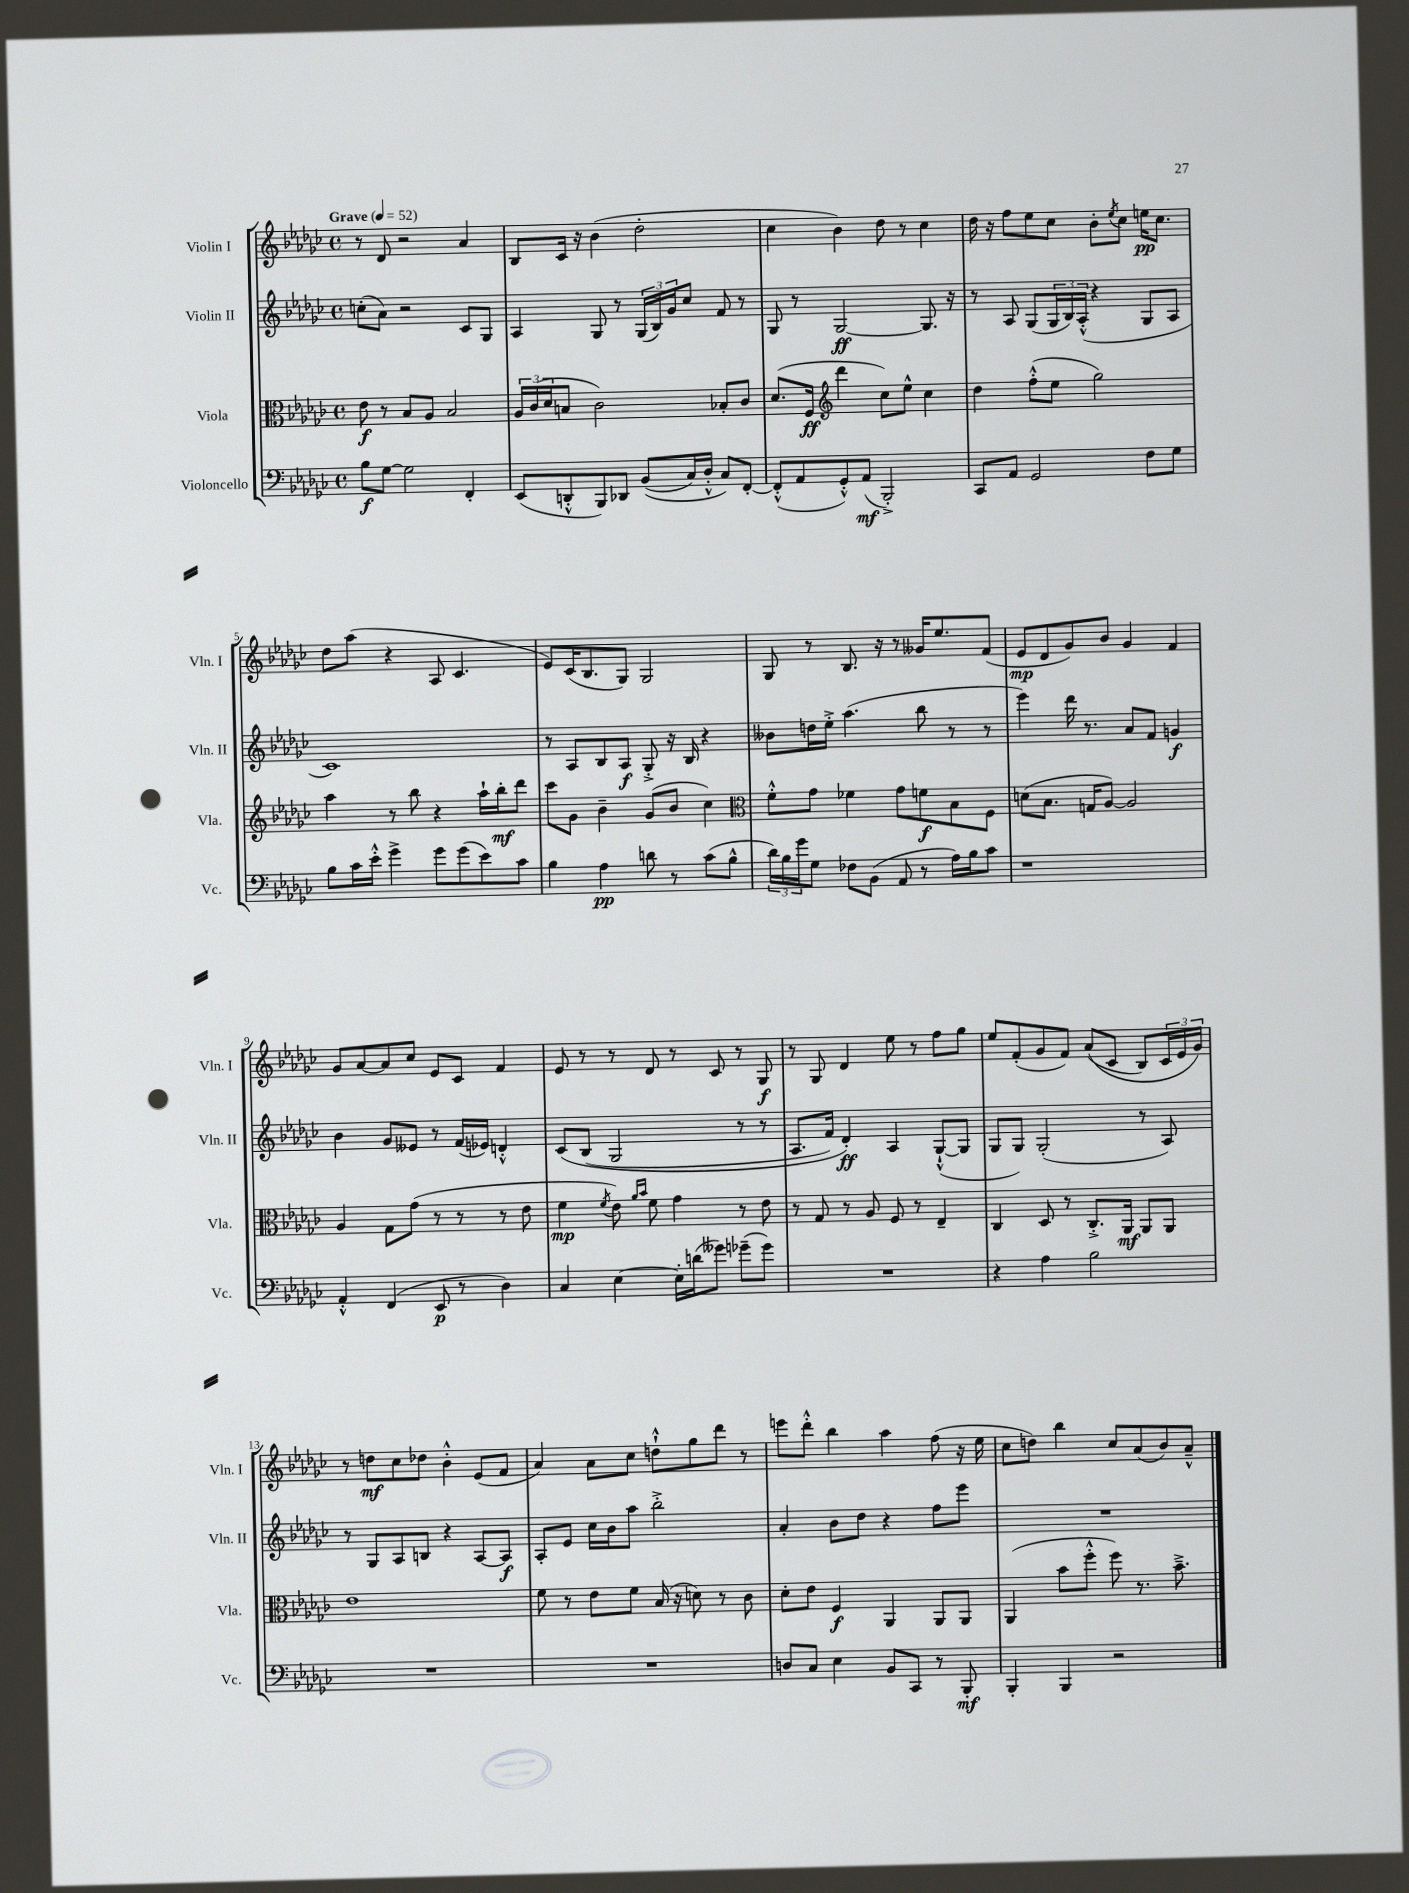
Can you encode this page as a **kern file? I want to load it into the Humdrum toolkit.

**kern	**kern	**kern	**kern
*staff4	*staff3	*staff2	*staff1
*clefF4	*clefC3	*clefG2	*clefG2
*k[b-e-a-d-g-c-]	*k[b-e-a-d-g-c-]	*k[b-e-a-d-g-c-]	*k[b-e-a-d-g-c-]
*M4/4	*M4/4	*M4/4	*M4/4
*met(c)	*met(c)	*met(c)	*met(c)
*MM52	*MM52	*MM52	*MM52
8B-\L	8e-\	(8cc'\L	8r
[8G-\J	8r	8a-\J)	8d-/
2G-\]	8B-/L	2r	2r
.	8A-/J	.	.
.	2B-/	.	.
4FF'/	.	8c-/L	4a-/
.	.	8G-/J	.
=	=	=	=
(8EE-/L	24A-/LL	4A-/	8B-/L
.	(24c-/	.	.
.	24d-/J	.	.
8DD'^^/	8B/J	.	16c-/Jk
.	.	.	16r
8BBB-/)	2c-\)	8G-/	(4b-\
8DD-/J	.	8r	.
&((8BB-/L	.	(24G-/LL	2dd-'\
.	.	24B-/)	.
.	.	24g-/J	.
16C-/L)	.	8cc-/J	.
16D-'^^/JJ	.	.	.
8C-/L&)	8B-'/L	8f/	.
[8FF'/J	8c-/J	8r	.
=	=	=	=
(8FF'^^/]L	(8.d-/L	8G-/	4cc-\
8AA-/	.	8r	.
.	16F/Jk	.	.
*	*clefG2	*	*
8GG-'^^/)	4ddd-\	[2G-/	4b-\)
(8AA-/J	.	.	.
2BBB-'^/)	8cc-\L)	.	8dd-\
.	8ee-^^\J	.	8r
.	4cc-\	8.G-/]	4cc-\
.	.	16r	.
=	=	=	=
8CC-/L	4dd-\	8r	16dd-\
.	.	.	16r
8AA-/J	.	8A-/	8ff\L
2GG-/	(8ff'^^\L	(8G-/L	8ee-\
.	8ee-\J	24G-/L	8cc-\J
.	.	24B-/)	.
.	.	(24A-'^^/JJ	.
.	2gg-\)	4r	8b-'\L
.	.	.	8qee-/
.	.	.	8cc-\J
8F\L	.	8G-/L	16ee\LK
.	.	.	8.cc-\J
8G-\J	.	8A-/J	.
=	=	=	=
8B-\L	4aa-\	1c-)	8dd-\L
16c-\L	.	.	(8aa-\J
16e-'^^\JJ	.	.	.
4g-^\	8r	.	4r
.	8bb-\	.	.
8g-\L	4r	.	8A-/
(8g-\	.	.	4.c-/
8e-\)	16aa-`\LL	.	.
.	16bb-'\J	.	.
8c-\J	8ddd-\J	.	.
=	=	=	=
4B-\	8ccc-\L	8r	8e-/L)
.	8g-\J	8A-/L	(16c-/K
.	.	.	8.B-/
4A-\	4b-~\	8B-/	.
.	.	8A-/J	8G-/J)
8d\	(8g-/L	8G-'^/	2G-/
8r	8b-/J	16r	.
.	.	16B-/	.
(8c-\L	4cc-\)	4r	.
8B-^^\J	.	.	.
=	=	=	=
*	*clefC3	*	*
24d-\LL)	8f'^^\L	8b--\L	8G-/
24B-\	.	.	.
24g-\J	.	.	.
8G-\J	8g-\J	16dd\L	8r
.	.	16ee-'^\JJ	.
8F-\L	4f-\	(4.aa-\	8.B-/
(8BB-\J	.	.	.
.	.	.	16r
8AA-/	8g-\L	.	8r
8r	8f\	8bb-\	16g--/LK
.	.	.	8.ee-/
16A-\LL)	8B-\	8r	.
16B-\J	.	.	.
8c-\J	8F\J	8r	(8f/J
=	=	=	=
1r	(8d\L	4eee-\)	8e-/L
.	8.B-\J	.	8d-/
.	.	16ddd-\	8g-/)
.	16G/LK	8.r	.
.	[8A-/J)	.	8b-/J
.	2A-/]	8a-/L	4g-/
.	.	8f/J	.
.	.	4g/	4f/
=	=	=	=
4AA-'^^/	4A-/	4b-\	8g-/L
.	.	.	[8a-/
(4FF/	8G-\L	8g-/L	8a-/]
.	(8g-\J	8e--/J	8cc-/J
8EE-/	8r	8r	8e-/L
8r	8r	(16f/LL	8c-/J
.	.	16e-/JJ)	.
4D-\)	8r	4d'^^/	4f/
.	8e-\	.	.
=	=	=	=
4C-/	4f\	&(8c-/L	8e-/
.	.	(8B-/J	8r
.	8qf/	.	.
[4E-\	8e-\)	2G-/	8r
.	16qqa-/LL	.	.
.	16qqb-/JJ	.	.
.	8f\	.	8d-/
16E-'\]LL	4g-\	.	8r
(16d\J	.	.	.
8g--\J)	.	.	8c-/
(8g-~\L	8r	8r	8r
8g-\J)	8e-\	8r	8G-/
=	=	=	=
1r	8r	8.A-/L	8r
.	8G-/	.	8G-/
.	.	16f/Jk)	.
.	8r	4d-'/&)	4d-/
.	8A-/	.	.
.	8F/	4A-/	8ee-\
.	8r	.	8r
.	4E-~/	([8G-`^^/L	8ff\L
.	.	8G-/]J	8gg-\J
=	=	=	=
4r	4C-/	8G-/L	8ee-/L
.	.	8G-/J)	(8f'/
4A-\	8D-/	(2G-'/	8g-/
.	8r	.	8f/J)
2B-\	8.C-'^/L	.	&((8a-/L
.	.	.	8c-/J
.	16AA-/Jk	.	.
.	8AA-/L	8r	8B-/L)
.	8AA-/J	8A-/)	24c-/L
.	.	.	24e-/
.	.	.	24g-/JJ&)
=	=	=	=
1r	1e-	8r	8r
.	.	8G-/L	8dd\L
.	.	8A-/	8cc-\
.	.	8B/J	8dd-\J
.	.	4r	4b-'^^\
.	.	[8A-/L	(8e-/L
.	.	8A-/]J	8f/J
=	=	=	=
1r	8f\	8A-'/L	4a-/)
.	8r	8e-/J	.
.	8e-\L	16cc-\LL	8a-\L
.	.	16b-\J	.
.	8f\J	8aa-\J	8cc-\J
.	(16B-/	2bb-'^\	8dd`^^\L
.	16r	.	.
.	8d\)	.	8gg-\
.	8r	.	8ddd-\J
.	8c-\	.	8r
=	=	=	=
8D/L	8d-'\L	4a-'/	8eee\L
8C-/J	8e-\J	.	8ddd-'^^\J
4E-\	4F/	8b-\L	4bb-\
.	.	8dd-\J	.
8BB-/L	4AA-/	4r	4aa-\
8CC-/J	.	.	.
8r	8AA-/L	8ff\L	(8ff\
8BBB-'/	8AA-/J	8eee-\J	16r
.	.	.	16ee-\
=	=	=	=
4BBB-'/	(4AA-/	1r	8cc-\L
.	.	.	8dd\J)
4BBB-/	8b-\L	.	4bb-\
.	8ff'^^\J	.	.
2r	8ff\)	.	8cc-/L
.	8.r	.	(8a-/
.	.	.	8b-/)
.	8.b-~^\	.	.
.	.	.	8a-~^^/J
==	==	==	==
*-	*-	*-	*-
